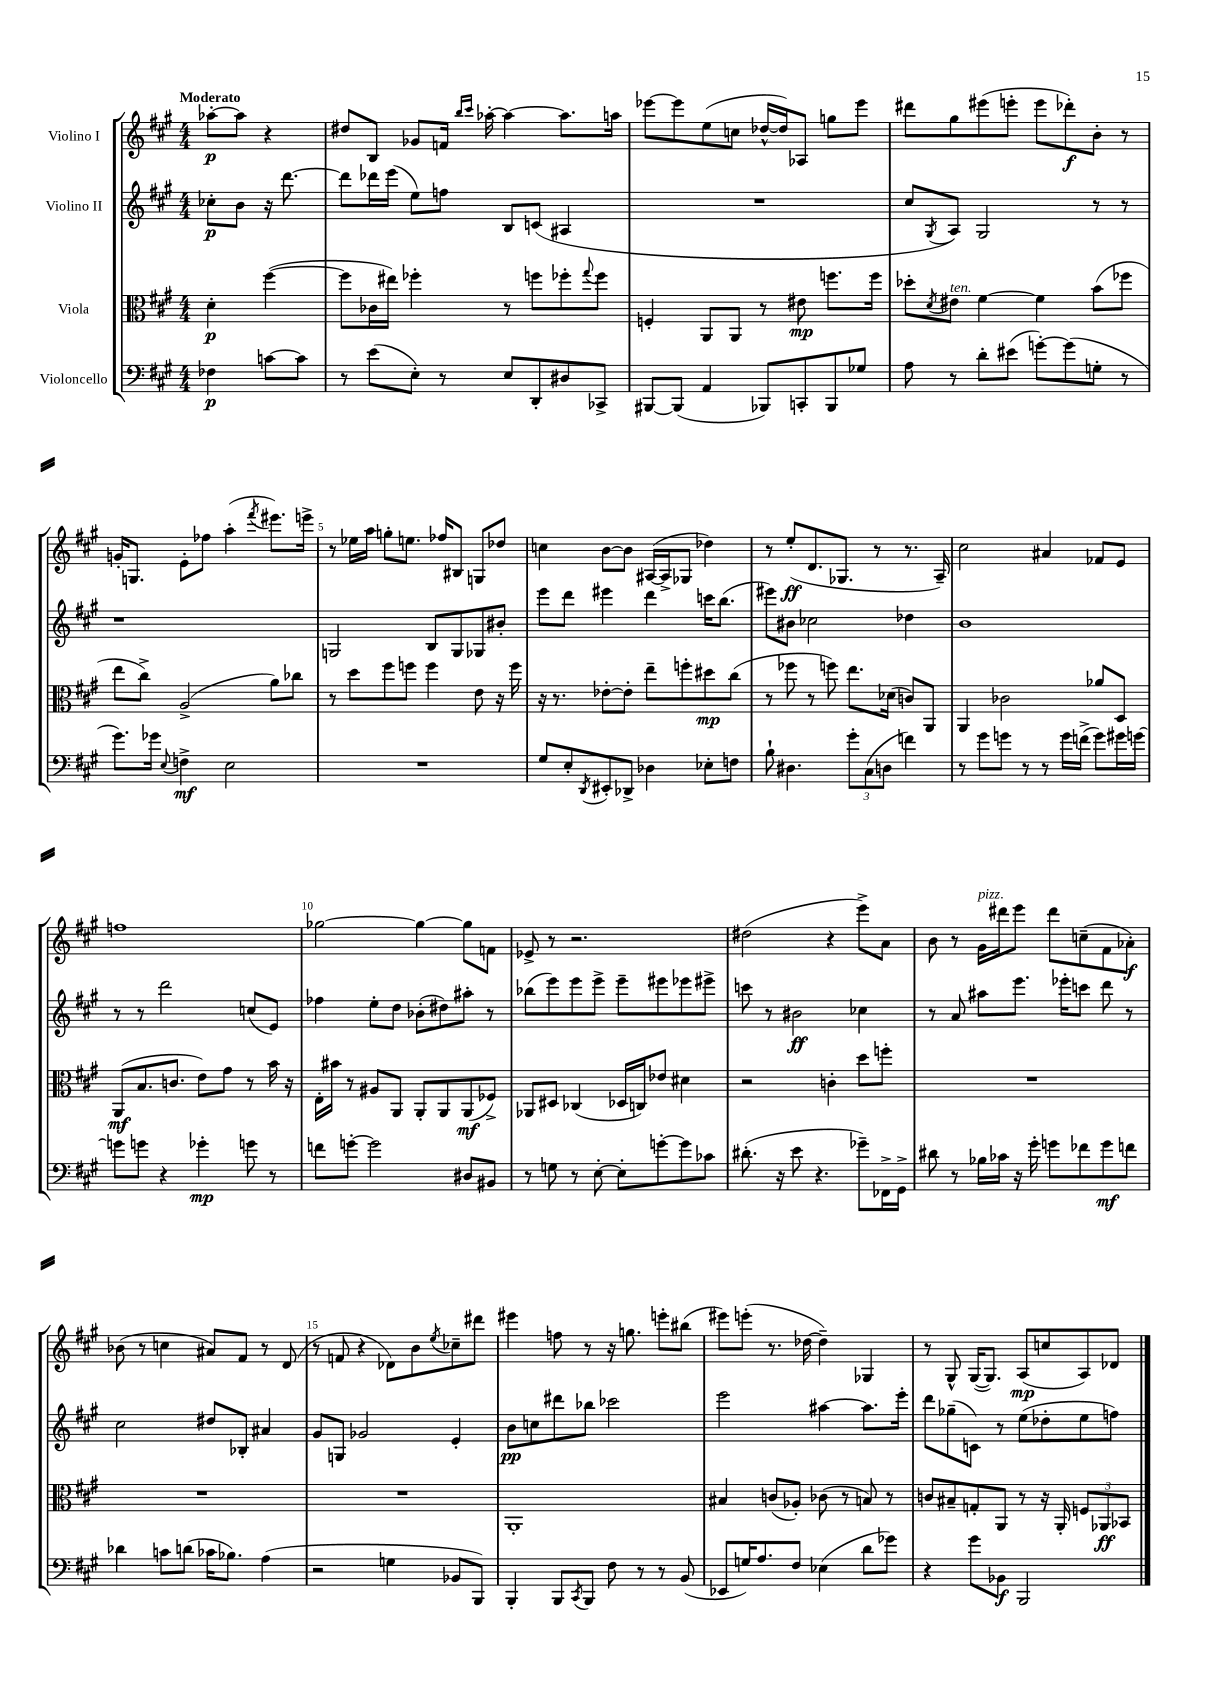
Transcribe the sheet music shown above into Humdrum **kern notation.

**kern	**dynam	**kern	**dynam	**kern	**dynam	**kern	**dynam
*part4	*part4	*part3	*part3	*part2	*part2	*part1	*part1
*staff4	*staff4	*staff3	*staff3	*staff2	*staff2	*staff1	*staff1
*I"Violoncello	*	*I"Viola	*	*I"Violino II	*	*I"Violino I	*
*clefF4	*	*clefC3	*	*clefG2	*	*clefG2	*
*k[f#c#g#]	*	*k[f#c#g#]	*	*k[f#c#g#]	*	*k[f#c#g#]	*
*M4/4	*	*M4/4	*	*M4/4	*	*M4/4	*
=	=	=	=	=	=	=	=
!	!	!	!	!	!	!LO:TX:a:B:t=Moderato	!
4F-X\	p	4d'\	p	8cc-X'\L	p	[8aa-X'\L	p
.	.	.	.	8b\J	.	8aa-\J]	.
[8cn\L	.	([4ff#\	.	16r	.	4r	.
.	.	.	.	[8.ddd\	.	.	.
8c\J]	.	.	.	.	.	.	.
=1	=1	=1	=1	=1	=1	=1	=1
8r	.	8ff#\L]	.	8ddd\L]	.	8dd#X/L	.
(8e\L	.	16c-X\L	.	16ddd-X\L	.	8B/J	.
.	.	16ee#X\JJ)	.	(16eee\JJ	.	.	.
8E'\J)	.	4ff-X'\	.	8ee\L)	.	8g-X/L	.
8r	.	.	.	8ffn\J	.	16fn/Jk	.
.	.	.	.	.	.	16qqbb/LL	.
.	.	.	.	.	.	16qqccc#/JJ	.
.	.	.	.	.	.	[16aa-X'\	.
8E/L	.	8r	.	8B/L	.	4aa-\_	.
8DD'/	.	8ffn\L	.	(8cn/J	.	.	.
8D#X/	.	8ff-X'\	.	4A#X/	.	8.aa-\L]	.
.	.	8qqgg#/	.	.	.	.	.
8CC-X^/J	.	8ff-\J	.	.	.	.	.
.	.	.	.	.	.	16aan\Jk	.
=2	=2	=2	=2	=2	=2	=2	=2
[8BBB#X/L	.	4Fn'/	.	1r	.	[8eee-X\L	.
(8BBB#/J]	.	.	.	.	.	8eee-\]	.
4AA/	.	8AA/L	.	.	.	(8ee\	.
.	.	8AA/J	.	.	.	8ccn\J	.
8BBB-X/L)	.	8r	.	.	.	[16dd-X^^/LL	.
.	.	.	.	.	.	16dd-/J])	.
8CCn'/	.	8e#X\	mp	.	.	8A-X/J	.
8BBB-/	.	8.ffn\L	.	.	.	8ggn\L	.
8G-X/J	.	.	.	.	.	8eee-\J	.
.	.	16ff\Jk	.	.	.	.	.
=3	=3	=3	=3	=3	=3	=3	=3
8A\	.	8dd-X'\L	.	8cc#/L	.	8ddd#X\L	.
.	.	8qd/	.	8qG#/	.	.	.
!	!	!LO:TX:a:i:t=ten.	!	!	!	!	!
8r	.	8e#X\J	.	8A/J)	.	8gg#\	.
8d'\L	.	[4f#\	.	2G#/	.	(8eee#X\	.
(8e#X\J	.	.	.	.	.	8eeen'\J	.
[8gn'\L)	.	4f#\]	.	.	.	8eee\L	.
(8g\]	.	.	.	.	.	8ddd-X'\)	f
8Gn'\J	.	(8b\L	.	8r	.	8b'\J	.
8r	.	8ff-X\J	.	8r	.	8r	.
!!LO:LB:g=z
=4	=4	=4	=4	=4	=4	=4	=4
8.g#\L)	.	8ee\L	.	1r	.	16gn'/KL	.
.	.	.	.	.	.	8.Gn/J	.
.	.	8cc#^\J)	.	.	.	.	.
16g-X\Jk	.	.	.	.	.	.	.
8qqE/	.	.	.	.	.	.	.
4Fn^\	mf	(2A^/	.	.	.	8e'\L	.
.	.	.	.	.	.	8ff-X\J	.
2E\	.	.	.	.	.	(4aa'\	.
.	.	.	.	.	.	8qfff#/	.
.	.	8a\L)	.	.	.	8.eee#X\L)	.
.	.	8cc-X\J	.	.	.	.	.
.	.	.	.	.	.	16eeen^\Jk	.
=5	=5	=5	=5	=5	=5	=5	=5
1r	.	8r	.	2Gn/	.	8r	.
.	.	8dd\L	.	.	.	16ee-X\LL	.
.	.	.	.	.	.	16aa\JJ	.
.	.	8ff#\	.	.	.	8ggn'\L	.
.	.	8ffn\J	.	.	.	8.een\J	.
.	.	4ff\	.	8B/L	.	.	.
.	.	.	.	.	.	16ff-X/KL	.
.	.	.	.	8G/	.	8B#X/J	.
.	.	8e\	.	8G-X/	.	8Gn/L	.
.	.	16r	.	8b#X'/J	.	8dd-X/J	.
.	.	16ff\	.	.	.	.	.
=6	=6	=6	=6	=6	=6	=6	=6
8G#/L	.	16r	.	8eee\L	.	4ccn\	.
.	.	8.r	.	.	.	.	.
8E'/	.	.	.	8ddd\J	.	.	.
8qDD/	.	.	.	.	.	.	.
8EE#X'/	.	[8e-X'\L	.	4eee#X\	.	[8b\L	.
8DD-X^/J	.	8e-'\J]	.	.	.	8b\J]	.
4D-X\	.	8ee~\L	.	4ddd\	.	([16A#X/LL	.
.	.	.	.	.	.	16A#^/J]	.
.	.	8ffn'\	.	.	.	8G-X/J	.
8E-X'\L	.	8dd#X\	mp	16cccn\KL	.	4dd-X\)	.
.	.	.	.	(8.bb\J	.	.	.
8Fn\J	.	(8cc#\J	.	.	.	.	.
=7	=7	=7	=7	=7	=7	=7	=7
8B`\	.	8r	.	8eee#X\L)	.	8r	.
4.D#X\	.	8ff-X\	.	8b#X\J	.	(8ee'/L	ff
.	.	8r	.	2cc-X\	.	8.d/	.
.	.	8ffn\)	.	.	.	.	.
.	.	.	.	.	.	8.G-X/J	.
12g#'\L	.	8.ee\L	.	.	.	.	.
(12C#\	.	.	.	.	.	.	.
.	.	.	.	.	.	8r	.
12Dn\J	.	.	.	.	.	.	.
.	.	(16d-X\Jk	.	.	.	.	.
4fn\)	.	8cn/L)	.	4dd-X\	.	8.r	.
.	.	8AA/J	.	.	.	.	.
.	.	.	.	.	.	16A~/)	.
=8	=8	=8	=8	=8	=8	=8	=8
8r	.	4AA/	.	1b	.	2cc#\	.
8g#\L	.	.	.	.	.	.	.
8gn\J	.	2c-X\	.	.	.	.	.
8r	.	.	.	.	.	.	.
8r	.	.	.	.	.	4a#X/	.
16g\LL	.	.	.	.	.	.	.
(16fn^\JJ	.	.	.	.	.	.	.
8g\L)	.	8a-X/L	.	.	.	8f-X/L	.
16g#X\L	.	8D/J	.	.	.	8e/J	.
[16gn\JJ	.	.	.	.	.	.	.
!!LO:LB:g=z
=9	=9	=9	=9	=9	=9	=9	=9
8gn\L]	.	(8AA/L	mf	8r	.	1ffn	.
8gn\J	.	8.B/	.	8r	.	.	.
4r	.	.	.	2ddd\	.	.	.
.	.	8.cn/J	.	.	.	.	.
4g-X'\	mp	8e\L)	.	.	.	.	.
.	.	8g#\J	.	.	.	.	.
8gn\	.	8r	.	(8ccn/L	.	.	.
8r	.	16b\	.	8e/J)	.	.	.
.	.	16r	.	.	.	.	.
=10	=10	=10	=10	=10	=10	=10	=10
8fn\L	.	16E'\LL	.	4ff-X\	.	[2gg-X\	.
.	.	16b#X\JJ	.	.	.	.	.
[8gn'\J	.	8r	.	.	.	.	.
2g\]	.	8A#X/L	.	8ee'\L	.	.	.
.	.	8AA/J	.	8dd\J	.	.	.
.	.	8AA'/L	.	(8b-X'\L	.	4gg-\_	.
.	.	8AA/	.	8dd#X\)	.	.	.
8D#X/L	.	(8AA/	mf	8aa#X'\J	.	8gg-\L]	.
8BB#X/J	.	8F-X^/J)	.	8r	.	8fn\J	.
=11	=11	=11	=11	=11	=11	=11	=11
8r	.	8AA-X/L	.	(8bb-X\L	.	8e-X^/	.
8Gn\	.	8D#X/J	.	8eee\)	.	8r	.
8r	.	(4C-X/	.	8eee\	.	2.r	.
[8E'\	.	.	.	8eee^\J	.	.	.
8E'\L]	.	16D-X/LL	.	8eee~\L	.	.	.
.	.	16Cn/J)	.	.	.	.	.
[8gn'\	.	8e-X/J	.	8eee#X\	.	.	.
8g\]	.	4d#X\	.	8eee-X\	.	.	.
8c-X\J	.	.	.	8eee#X^\J	.	.	.
=12	=12	=12	=12	=12	=12	=12	=12
(8.d#X'\	.	2r	.	8cccn\	.	(2dd#X\	.
.	.	.	.	8r	.	.	.
16r	.	.	.	.	.	.	.
8e\	.	.	.	2b#X\	ff	.	.
4.r	.	.	.	.	.	.	.
.	.	4cn'\	.	.	.	4r	.
8g-X~\L)	.	8dd\L	.	4cc-X\	.	8eee^\L)	.
16FF-X^\L	.	8ffn'\J	.	.	.	8a\J	.
16GG#^\JJ	.	.	.	.	.	.	.
=13	=13	=13	=13	=13	=13	=13	=13
8d#X\	.	1r	.	8r	.	8b\	.
8r	.	.	.	8a/	.	8r	.
!	!	!	!	!	!	!LO:TX:a:i:t=pizz.	!
16B-X\LL	.	.	.	8aa#X\L	.	16g#\LL	.
16c-X\JJ	.	.	.	.	.	16ddd#X\J	.
16r	.	.	.	8.eee\J	.	8eee\J	.
16g#'\	.	.	.	.	.	.	.
8gn\L	.	.	.	.	.	8ddd#\L	.
.	.	.	.	16eee-X'\KL	.	.	.
8f-X\	.	.	.	8cccn\J	.	(8ccn~\	.
8g\	mf	.	.	8ddd\	.	8f#\	.
8fn\J	.	.	.	8r	.	8a-X'\J)	f
!!LO:LB:g=z
=14	=14	=14	=14	=14	=14	=14	=14
4d-X\	.	1r	.	2cc#\	.	(8b-X\	.
.	.	.	.	.	.	8r	.
8cn\L	.	.	.	.	.	4ccn\	.
(8dn\J	.	.	.	.	.	.	.
16c-X\KL	.	.	.	8dd#X/L	.	8a#X/L)	.
8.B-X\J)	.	.	.	.	.	.	.
.	.	.	.	8B-X'/J	.	8f#/J	.
(4A\	.	.	.	4a#X/	.	8r	.
.	.	.	.	.	.	(8d/	.
=15	=15	=15	=15	=15	=15	=15	=15
2r	.	1r	.	8g#/L	.	8r	.
.	.	.	.	8Gn/J	.	8fn/	.
.	.	.	.	2g-X/	.	4r	.
4Gn\	.	.	.	.	.	8d-X\L)	.
.	.	.	.	.	.	8b\	.
.	.	.	.	.	.	8qee/	.
8BB-X/L	.	.	.	4e'/	.	8cc-X~\	.
8BBB/J)	.	.	.	.	.	8ddd#X\J	.
=16	=16	=16	=16	=16	=16	=16	=16
4BBB'/	.	1AA'	.	8b\L	pp	4eee#X\	.
.	.	.	.	8ccn\	.	.	.
8BBB/L	.	.	.	8ddd#X\	.	8ffn\	.
8qCC#/	.	.	.	.	.	.	.
8BBB/J	.	.	.	8bb-X\J	.	8r	.
8F#\	.	.	.	2ccc-X\	.	16r	.
.	.	.	.	.	.	8.ggn\	.
8r	.	.	.	.	.	.	.
8r	.	.	.	.	.	8eeen'\L	.
(8BB/	.	.	.	.	.	(8bb#X\J	.
=17	=17	=17	=17	=17	=17	=17	=17
8EE-X/L	.	4B#X/	.	2eee\	.	8eee#X\L)	.
16Gn/K)	.	.	.	.	.	(8eeen'\J	.
8.A/	.	.	.	.	.	.	.
.	.	(8cn/L	.	.	.	8.r	.
8F#/J	.	8A-X'/J)	.	.	.	.	.
.	.	.	.	.	.	[16dd-X\	.
(4E-X\	.	(8c-X\	.	[4aa#X\	.	4dd-~\])	.
.	.	8r	.	.	.	.	.
8d\L	.	8Bn/)	.	8.aa#\L]	.	4G-X/	.
8g-X\J)	.	8r	.	.	.	.	.
.	.	.	.	16eee'\Jk	.	.	.
=18	=18	=18	=18	=18	=18	=18	=18
4r	.	8cn/L	.	8ddd\L	.	8r	.
.	.	8B#X~/	.	(8gg-X~\	.	8G#^^/	.
8g#\L	.	8Gn'/	.	8cn\J)	.	([16G#/KL	.
.	.	.	.	.	.	8.G#/J])	.
8BB-X\J	f	8AA/J	.	8r	.	.	.
2BBB/	.	8r	.	(8ee\L	.	(8A/L	mp
.	.	16r	.	8dd-X'\	.	8ccn/	.
.	.	16AA'/	.	.	.	.	.
.	.	12Fn/L	.	8ee\	.	8A/)	.
.	.	12AA-X/	ff	.	.	.	.
.	.	.	.	8ffn\J)	.	8d-X/J	.
.	.	12BB-X/J	.	.	.	.	.
==	==	==	==	==	==	==	==
*-	*-	*-	*-	*-	*-	*-	*-
